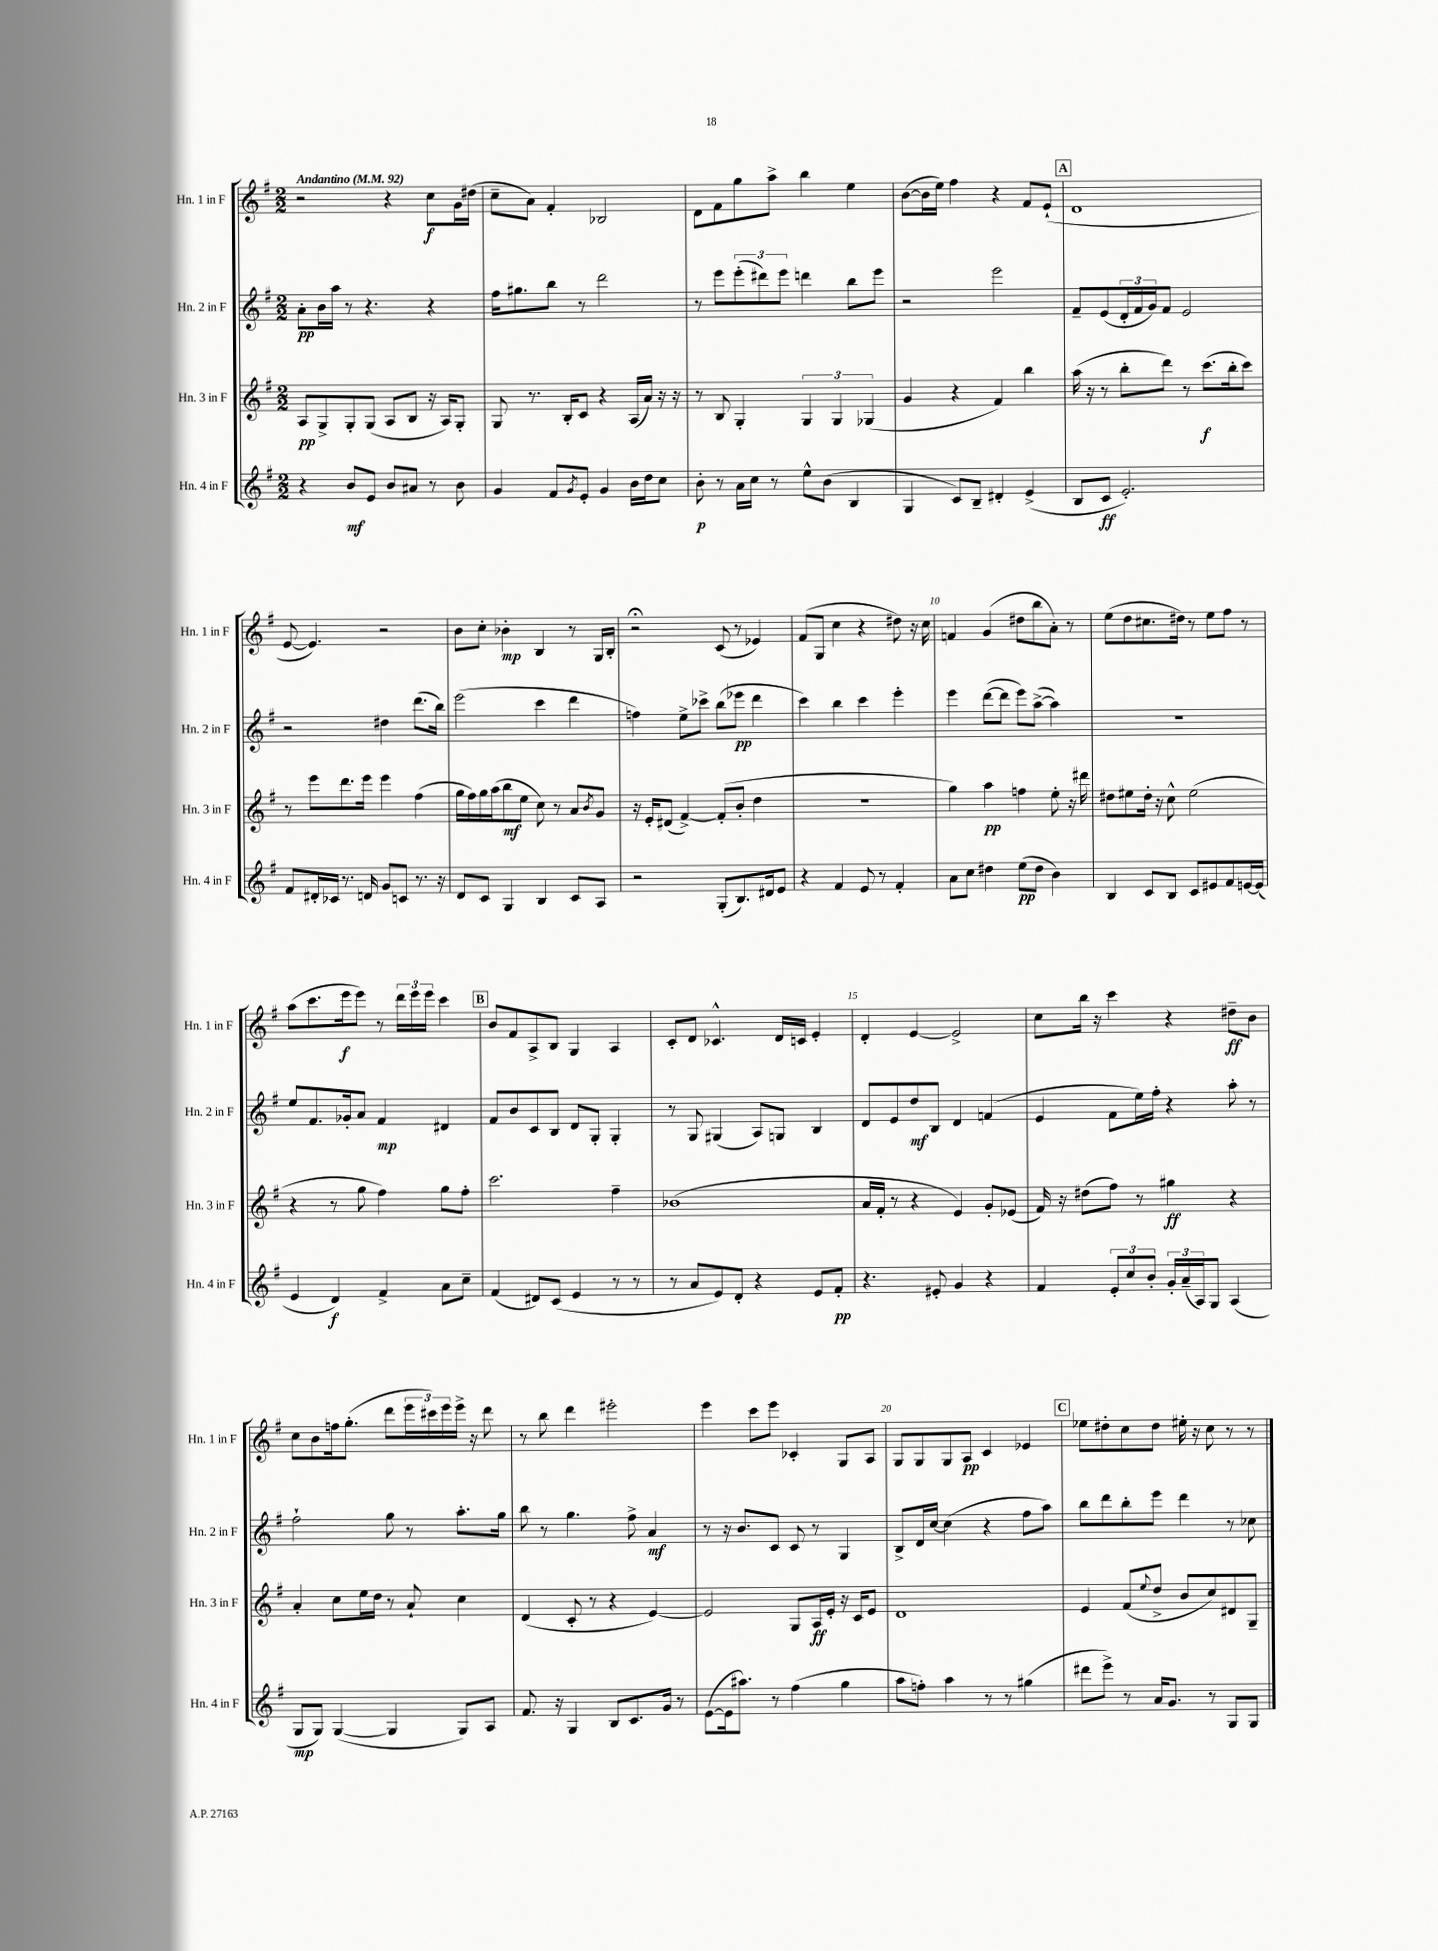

**kern	**dynam	**kern	**dynam	**kern	**dynam	**kern	**dynam
*part4	*part4	*part3	*part3	*part2	*part2	*part1	*part1
*staff4	*staff4	*staff3	*staff3	*staff2	*staff2	*staff1	*staff1
*I"Hn. 4 in F	*	*I"Hn. 3 in F	*	*I"Hn. 2 in F	*	*I"Hn. 1 in F	*
*I'Hn. 4 in F	*	*I'Hn. 3 in F	*	*I'Hn. 2 in F	*	*I'Hn. 1 in F	*
*clefG2	*	*clefG2	*	*clefG2	*	*clefG2	*
*k[f#]	*	*k[f#]	*	*k[f#]	*	*k[f#]	*
*M2/2	*	*M2/2	*	*M2/2	*	*M2/2	*
*MM92	*	*MM92	*	*MM92	*	*MM92	*
=1	=1	=1	=1	=1	=1	=1	=1
!	!	!	!	!	!	!LO:TX:a:B:t=Andantino	!
4r	.	8A/L	pp	8a'\L	pp	2r	.
.	.	8G^/	.	16b\L	.	.	.
.	.	.	.	16aa\JJ	.	.	.
8b/L	mf	8G'/	.	8r	.	.	.
8e/J	.	(8G/J	.	4.r	.	.	.
8b/L	.	8A/L	.	.	.	4r	.
8a#X/J	.	8B/J	.	.	.	.	.
8r	.	16r	.	4r	.	8cc\L	f
.	.	16A/KL)	.	.	.	.	.
8b\	.	8G'/J	.	.	.	16g\L	.
.	.	.	.	.	.	(16dd#X\JJ	.
=2	=2	=2	=2	=2	=2	=2	=2
4g/	.	8G/	.	16ff#\KL	.	8cc~\L	.
.	.	.	.	8.gg#X\	.	.	.
.	.	8.r	.	.	.	8a\J)	.
8f#/L	.	.	.	8bb\J	.	4f#'/	.
.	.	16B'/KL	.	.	.	.	.
8qg/	.	.	.	.	.	.	.
8e'/J	.	8c/J	.	8r	.	.	.
4g/	.	4r	.	2ddd\	.	2B-X/	.
16b\LL	.	(16A/LL	.	.	.	.	.
16dd\J	.	16a/JJ)	.	.	.	.	.
8cc\J	.	16r	.	.	.	.	.
.	.	16r	.	.	.	.	.
=3	=3	=3	=3	=3	=3	=3	=3
8b'\	p	8r	.	8r	.	8d\L	.
8r	.	8B/	.	8eee\L	.	8f#\	.
16a\LL	.	4G'/	.	(12eee'\	.	8gg\	.
16cc\JJ	.	.	.	.	.	.	.
.	.	.	.	12ddd#X\)	.	.	.
8r	.	.	.	.	.	8aa^\J	.
.	.	.	.	12eee\J	.	.	.
8ee^^\L	.	6G/	.	4dddn\	.	4bb\	.
(8b\J	.	.	.	.	.	.	.
.	.	6G/	.	.	.	.	.
4B/	.	.	.	8bb\L	.	4ee\	.
.	.	(6G-X/	.	.	.	.	.
.	.	.	.	8eee\J	.	.	.
=4	=4	=4	=4	=4	=4	=4	=4
4G/	.	4g/	.	2r	.	([8b\L	.
.	.	.	.	.	.	16b\L]	.
.	.	.	.	.	.	16ee\JJ)	.
8c/L)	.	4r	.	.	.	4ff#\	.
8B~/J	.	.	.	.	.	.	.
4d#X'/	.	4f#/)	.	2eee\	.	4r	.
(4e^/	.	4bb\	.	.	.	8f#/L	.
.	.	.	.	.	.	(8e`/J	.
!!LO:REH:place=s1:t=A
=5	=5	=5	=5	=5	=5	=5	=5
8B/L	.	(16aa\	.	8f#~/L	.	1d	.
.	.	16r	.	.	.	.	.
8c/J	ff	8r	.	(8e/	.	.	.
2.e'/)	.	8bb'\L	.	24d'/L	.	.	.
.	.	.	.	24f#/	.	.	.
.	.	.	.	24g/J)	.	.	.
.	.	8ddd\J)	.	8f#/J	.	.	.
.	.	8r	.	2e/	.	.	.
.	.	(8.ccc\L	f	.	.	.	.
.	.	16bb'\k	.	.	.	.	.
.	.	8ccc\J)	.	.	.	.	.
!!LO:LB:g=z
=6	=6	=6	=6	=6	=6	=6	=6
8f#/L	.	8r	.	2r	.	[8e/	.
16d#X'/L	.	8eee\L	.	.	.	4.e/])	.
16c-X/JJ	.	.	.	.	.	.	.
8.r	.	8.ddd\	.	.	.	.	.
16dn/	.	16eee\Jk	.	.	.	.	.
8g/L	.	4eee\	.	4dd#X\	.	2r	.
8cn/J	.	.	.	.	.	.	.
8.r	.	(4ff#\	.	(8.ddd\L	.	.	.
16r	.	.	.	16bb\Jk)	.	.	.
=7	=7	=7	=7	=7	=7	=7	=7
8d/L	.	16gg\LL	.	(2eee\	.	8b\L	.
.	.	16ff#\)	.	.	.	.	.
8c/J	.	16gg\	.	.	.	8cc'\J	.
.	.	(16aa\J	.	.	.	.	.
4G/	.	8bb\	mf	.	.	4b-X'\	mp
.	.	8ee\J	.	.	.	.	.
4B/	.	8cc\)	.	4ccc\	.	4B/	.
.	.	8r	.	.	.	.	.
8c/L	.	8a/L	.	4ddd\	.	8r	.
.	.	8qb/	.	.	.	.	.
8A/J	.	8g/J	.	.	.	16G/LL	.
.	.	.	.	.	.	16B'/JJ	.
=8	=8	=8	=8	=8	=8	=8	=8
2r	.	16r	.	4ffn\)	.	2r;<	.
.	.	16e'/KL	.	.	.	.	.
.	.	(8d#X/J	.	.	.	.	.
.	.	[4f#^/)	.	8ee^\L	.	.	.
.	.	.	.	8ccc-X^\J	.	.	.
(8G'/L	.	(8f#'/L]	.	(8bb\L	.	(8c/	.
8.B/)	.	8b'/J	.	8eee-X\J	pp	8r	.
.	.	4dd\	.	4ddd\	.	4e-X/)	.
16d#X/k	.	.	.	.	.	.	.
8e/J	.	.	.	.	.	.	.
=9	=9	=9	=9	=9	=9	=9	=9
4r	.	1r	.	4ccc\)	.	(8f#/L	.
.	.	.	.	.	.	8G/J	.
4f#/	.	.	.	4bb\	.	4cc\	.
8e/	.	.	.	4ccc\	.	4r	.
8r	.	.	.	.	.	.	.
4f#'/	.	.	.	4eee'\	.	8dd#X\)	.
.	.	.	.	.	.	16r	.
.	.	.	.	.	.	16cc\	.
=10	=10	=10	=10	=10	=10	=10	=10
8a\L	.	4gg\)	.	4eee\	.	4fn/	.
8cc\J	.	.	.	.	.	.	.
4dd#X\	.	4aa\	pp	([8ddd\L	.	(4g/	.
.	.	.	.	8ddd\J]	.	.	.
(8ee\L	pp	4ffn\	.	8eee\L)	.	8dd#X\L	.
8dd#\J	.	.	.	([8aa^\J	.	8bb\	.
4b\)	.	8ee'\	.	4aa\])	.	8a'\J)	.
.	.	16r	.	.	.	8r	.
.	.	16ddd#X\	.	.	.	.	.
=11	=11	=11	=11	=11	=11	=11	=11
4B/	.	8dd#X\L	.	1r	.	(8ee\L	.
.	.	8ee#X\	.	.	.	8dd\	.
8c/L	.	16dd#'\Jk	.	.	.	8.cc#X\	.
.	.	16r	.	.	.	.	.
8B/J	.	8cc^^\	.	.	.	.	.
.	.	.	.	.	.	16dd#X\Jk)	.
8c/L	.	(2ee#\	.	.	.	8r	.
8e#X/	.	.	.	.	.	8ee\L	.
8f#/	.	.	.	.	.	8ff#\J	.
[16en/L	.	.	.	.	.	8r	.
(16e/JJ]	.	.	.	.	.	.	.
!!LO:LB:g=z
=12	=12	=12	=12	=12	=12	=12	=12
4e/	.	4r	.	8ee/L	.	(8aa\L	.
.	.	.	.	8.f#/	.	8.ccc\	.
4d/)	f	8r	.	.	.	.	.
.	.	.	.	16g-X'/k	.	16eee\k	f
.	.	8gg\	.	8a/J	.	8eee\J)	.
4f#^/	.	4ff#\)	.	4f#/	mp	8r	.
.	.	.	.	.	.	24ddd\LL	.
.	.	.	.	.	.	24eee\	.
.	.	.	.	.	.	24eee\JJ	.
8a\L	.	8gg\L	.	4d#X/	.	4ccc\	.
8cc~\J	.	8ff#'\J	.	.	.	.	.
!!LO:REH:place=s1:t=B
=13	=13	=13	=13	=13	=13	=13	=13
(4f#/	.	2.ccc\	.	8f#/L	.	8b/L	.
.	.	.	.	8b/	.	8f#/	.
8d#X/L)	.	.	.	8c/	.	8A^/	.
(8c/J	.	.	.	8B/J	.	8B/J	.
4e/	.	.	.	8d/L	.	4G/	.
.	.	.	.	8G'/J	.	.	.
8r	.	4ff#~\	.	4G'/	.	4A/	.
8r	.	.	.	.	.	.	.
=14	=14	=14	=14	=14	=14	=14	=14
8r	.	(1b-X	.	8r	.	8c'/L	.
8a/L	.	.	.	8G/	.	8d/J	.
8e/)	.	.	.	(4G#X/	.	4.c-X^^/	.
8d'/J	.	.	.	.	.	.	.
4r	.	.	.	8A/L)	.	.	.
.	.	.	.	8Gn/J	.	16d/LL	.
.	.	.	.	.	.	16cn/JJ	.
8e/L	.	.	.	4B/	.	4e'/	.
8f#'/J	pp	.	.	.	.	.	.
=15	=15	=15	=15	=15	=15	=15	=15
4.r	.	16a/LL	.	8d/L	.	4d'/	.
.	.	16f#'/JJ	.	.	.	.	.
.	.	8r	.	8e/	.	.	.
.	.	4r	.	8dd/	mf	[4e/	.
8e#X'/	.	.	.	8B/J	.	.	.
4g/	.	4e/)	.	4d/	.	2e^/]	.
4r	.	8g'/L	.	(4fn/	.	.	.
.	.	(8e-X/J	.	.	.	.	.
=16	=16	=16	=16	=16	=16	=16	=16
4f#/	.	16f#/)	.	4e/	.	8cc\L	.
.	.	16r	.	.	.	.	.
.	.	(8dd#X\L	.	.	.	16bb\Jk	.
.	.	.	.	.	.	16r	.
12e'/L	.	8ff#\J)	.	8f#\L	.	4ccc\	.
12cc/	.	.	.	.	.	.	.
.	.	8r	.	16ee\L)	.	.	.
12b'/J	.	.	.	.	.	.	.
.	.	.	.	16ff#'\JJ	.	.	.
24g'/LL	.	4gg#X\	ff	4r	.	4r	.
(24a~/	.	.	.	.	.	.	.
24A/J)	.	.	.	.	.	.	.
8G/J	.	.	.	.	.	.	.
(4A/	.	4r	.	8aa'\	.	8dd#X~\L	ff
.	.	.	.	8r	.	8b\J	.
!!LO:LB:g=z
=17	=17	=17	=17	=17	=17	=17	=17
8G/L	mp	4a'/	.	2ff#`\	.	8cc\L	.
8G/J)	.	.	.	.	.	8b\	.
([4G/	.	8cc\L	.	.	.	16ffn\k	.
.	.	.	.	.	.	(8.gg'\J	.
.	.	16ee\L	.	.	.	.	.
.	.	16dd\JJ	.	.	.	.	.
4G/]	.	8r	.	8gg\	.	8ddd\L	.
.	.	8a`/	.	8r	.	24eee\L	.
.	.	.	.	.	.	24ccc#X\)	.
.	.	.	.	.	.	24eee\	.
8G/L)	.	4cc\	.	8.aa'\L	.	16eee^\JJ	.
.	.	.	.	.	.	16r	.
8A/J	.	.	.	.	.	8ddd\	.
.	.	.	.	16gg\Jk	.	.	.
=18	=18	=18	=18	=18	=18	=18	=18
8.f#/	.	(4d/	.	8bb\	.	8r	.
.	.	.	.	8r	.	8bb\	.
16r	.	.	.	.	.	.	.
4G/	.	8c'/	.	4.gg\	.	4ddd\	.
.	.	8r	.	.	.	.	.
8B/L	.	4r	.	.	.	2eee#X'\	.
8.c/	.	.	.	8ff#^\	.	.	.
.	.	[4e/)	.	4a/	mf	.	.
16g/Jk	.	.	.	.	.	.	.
8r	.	.	.	.	.	.	.
=19	=19	=19	=19	=19	=19	=19	=19
([8e\L	.	2e/]	.	8r	.	4eee\	.
16e\k]	.	.	.	16r	.	.	.
8.aa#X\J)	.	.	.	8.b/L	.	.	.
.	.	.	.	.	.	8ccc\L	.
8r	.	.	.	8c/J	.	8eee\J	.
(4ff#\	.	8G/L	.	8c/	.	4c-X'/	.
.	.	16A/L	ff	8r	.	.	.
.	.	16e'/JJ	.	.	.	.	.
4gg\	.	16r	.	4G/	.	8G/L	.
.	.	16c/KL	.	.	.	.	.
.	.	8e/J	.	.	.	8A/J	.
=20	=20	=20	=20	=20	=20	=20	=20
8aa\L	.	1d	.	8B^/L	.	8G/L	.
8ffn'\J)	.	.	.	16d/L	.	8G/	.
.	.	.	.	[16cc/JJ	.	.	.
4aa\	.	.	.	(4cc\]	.	8G/	.
.	.	.	.	.	.	8A/J	pp
8r	.	.	.	4r	.	4c/	.
8r	.	.	.	.	.	.	.
(4gg#X\	.	.	.	8ff#\L	.	4e-X/	.
.	.	.	.	8aa\J)	.	.	.
!!LO:REH:place=s1:t=C
=21	=21	=21	=21	=21	=21	=21	=21
8ddd#X\L	.	4e/	.	8bb\L	.	8ee-X\L	.
8eee^\J)	.	.	.	8ddd\	.	8dd#X'\	.
8r	.	(8f#/L	.	8bb'\	.	8cc\	.
.	.	8qqee/	.	.	.	.	.
16a/KL	.	8dd^/J	.	8eee\J	.	8dd#\J	.
8.g/J	.	.	.	.	.	.	.
.	.	8b/L	.	4ddd\	.	16ee#X'\	.
.	.	.	.	.	.	16r	.
8r	.	8cc/)	.	.	.	8cc\	.
8G/L	.	8d#X/	.	8r	.	8r	.
8G/J	.	8G~/J	.	8cc-X\	.	8r	.
==	==	==	==	==	==	==	==
*-	*-	*-	*-	*-	*-	*-	*-
